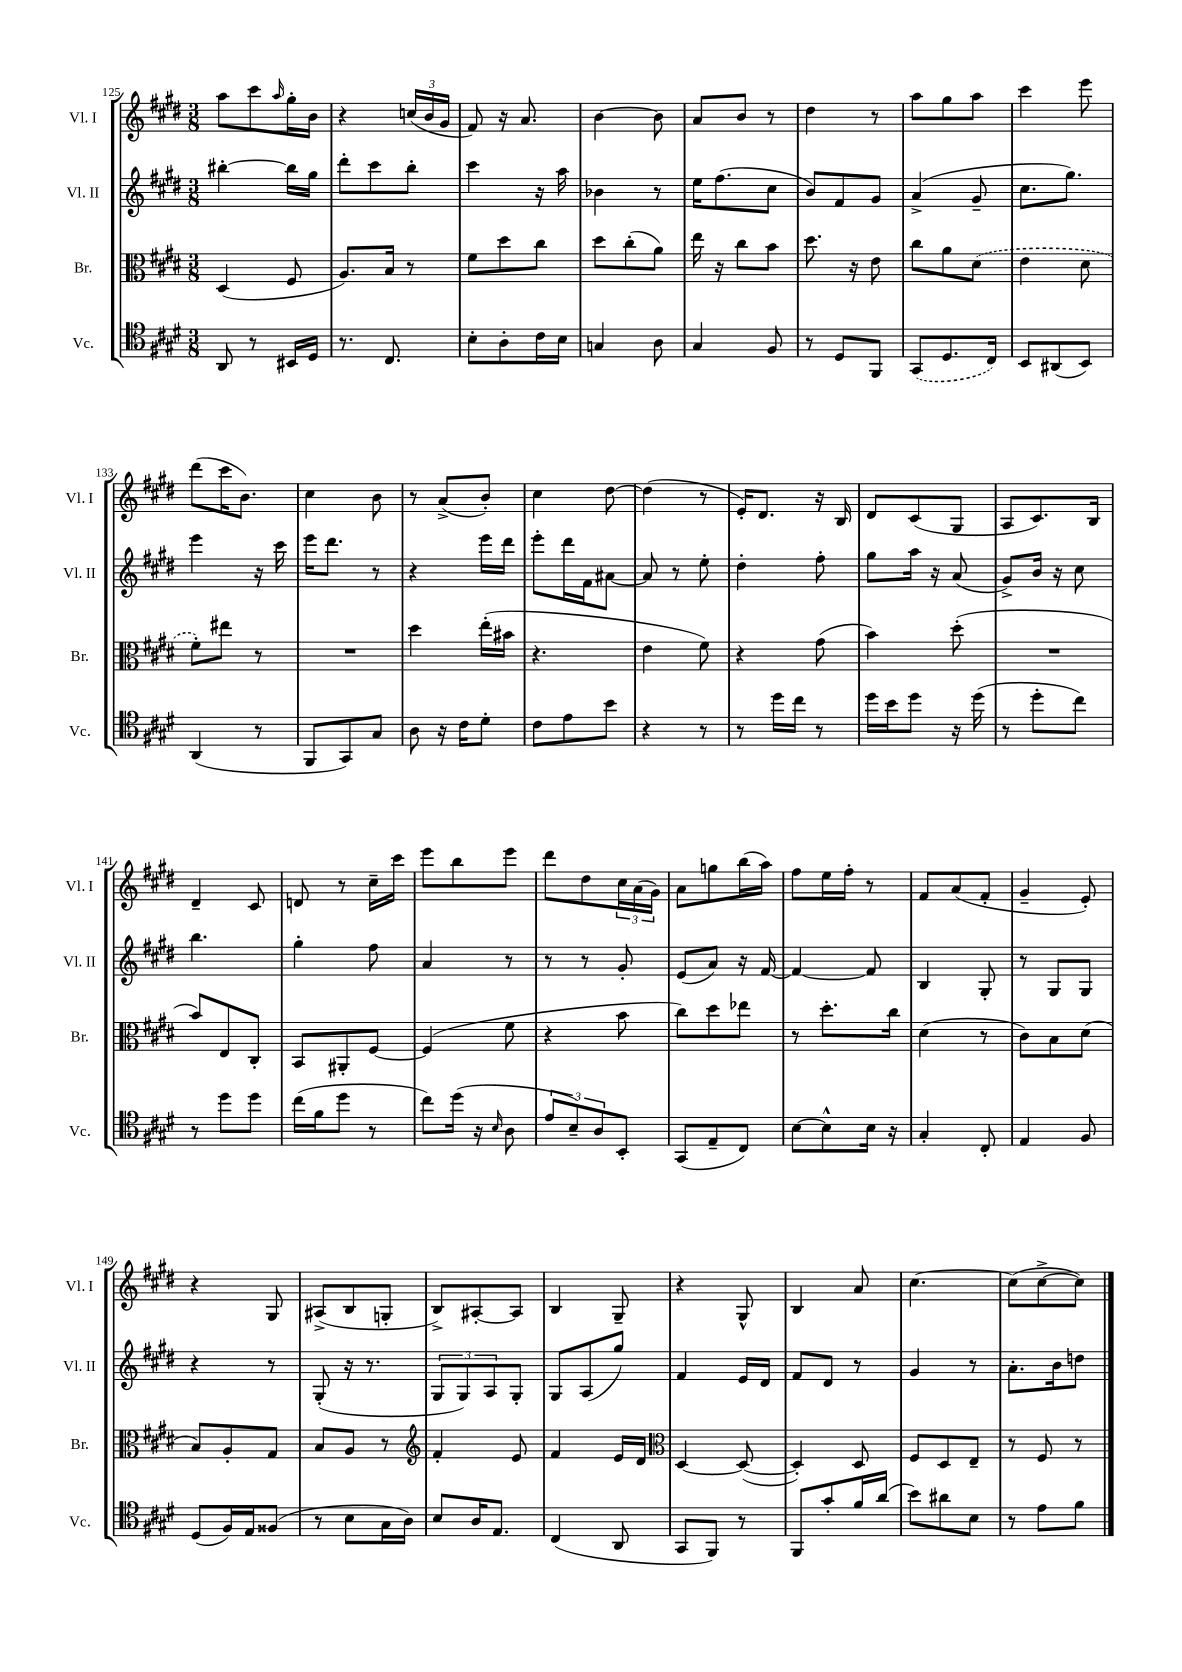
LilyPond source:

<<
\new StaffGroup <<
\new Staff = "s0" \with { instrumentName = "Vl. I" shortInstrumentName = "Vl. I" } {
    \clef treble \key e \major \numericTimeSignature \time 3/8
    a''8 cis'''8 \grace { a''16 } gis''16-. b'16 |
    r4 \tuplet 3/2 { c''16( b'16 gis'16 } |
    fis'8) r16 a'8. |
    b'4~ b'8 |
    a'8 b'8 r8 |
    dis''4 r8 |
    a''8 gis''8 a''8 |
    cis'''4 e'''8 |
    dis'''8( cis'''16 b'8.) |
    cis''4 b'8 |
    r8 a'8->( b'8-.) |
    cis''4 dis''8~ |
    dis''4( r8 |
    e'16-.) dis'8. r16 b16 |
    dis'8 cis'8( gis8 |
    a8 cis'8.) b16 |
    dis'4-- cis'8 |
    d'8 r8 cis''16-- cis'''16 |
    e'''8 b''8 e'''8 |
    dis'''8 dis''8 \tuplet 3/2 { cis''16 a'16( gis'16) } |
    a'8 g''8 b''16( a''16) |
    fis''8 e''16 fis''16-. r8 |
    fis'8 a'8( fis'8-. |
    gis'4-- e'8-.) |
    r4 gis8 |
    ais8->( b8 g8-. |
    b8->) ais8~-. ais8 |
    b4 gis8-- |
    r4 gis8-^ |
    b4 a'8 |
    cis''4.~ |
    cis''8( cis''8~-> cis''8) \bar "|." |
}
\new Staff = "s1" \with { instrumentName = "Vl. II" shortInstrumentName = "Vl. II" } {
    \clef treble \key e \major \numericTimeSignature \time 3/8
    bis''4~-. bis''16 gis''16 |
    dis'''8-. cis'''8 b''8-. |
    cis'''4 r16 a''16 |
    bes'4 r8 |
    e''16 fis''8.( cis''8 |
    b'8) fis'8 gis'8 |
    a'4->( gis'8-- |
    cis''8. gis''8.) |
    e'''4 r16 cis'''16 |
    e'''16 dis'''8. r8 |
    r4 e'''16 dis'''16 |
    e'''8-. dis'''16 fis'16 ais'8~ |
    ais'8 r8 e''8-. |
    dis''4-. fis''8-. |
    gis''8 a''16 r16 a'8( |
    gis'8->) b'16 r16 cis''8 |
    b''4. |
    gis''4-. fis''8 |
    a'4 r8 |
    r8 r8 gis'8-. |
    e'8( a'8) r16 fis'16~ |
    fis'4~ fis'8 |
    b4 gis8-. |
    r8 gis8 gis8 |
    r4 r8 |
    gis8-.( r16 r8. |
    \tuplet 3/2 { gis8 gis8) a8 } gis8-. |
    gis8 a8( gis''8) |
    fis'4 e'16 dis'16 |
    fis'8 dis'8 r8 |
    gis'4 r8 |
    a'8.-. b'16 d''8 \bar "|." |
}
\new Staff = "s2" \with { instrumentName = "Br." shortInstrumentName = "Br." } {
    \clef alto \key e \major \numericTimeSignature \time 3/8
    dis4( fis8 |
    a8.) b16 r8 |
    fis'8 dis''8 cis''8 |
    dis''8 cis''8-.( a'8) |
    e''16 r16 cis''8 b'8 |
    dis''8. r16 e'8 |
    cis''8 a'8 \once \slurDashed dis'8( |
    e'4 dis'8 |
    fis'8-.) eis''8 r8 |
    R4. |
    dis''4 e''16-.( bis'16 |
    r4. |
    e'4 fis'8) |
    r4 gis'8( |
    b'4) dis''8-.( |
    R4. |
    b'8) e8 cis8-. |
    b,8 ais,8-. fis8~ |
    fis4( fis'8 |
    r4 b'8 |
    cis''8) dis''8 ees''8 |
    r8 dis''8.-. cis''16 |
    dis'4( r8 |
    cis'8) b8 dis'8( |
    b8) a8-. gis8 |
    b8 a8 r8 |
    \clef treble fis'4-. e'8 |
    fis'4 e'16 dis'16 |
    \clef alto dis4~ dis8~( |
    dis4-.) dis8 |
    fis8 dis8 e8-- |
    r8 fis8 r8 \bar "|." |
}
\new Staff = "s3" \with { instrumentName = "Vc." shortInstrumentName = "Vc." } {
    \clef tenor \key e \major \numericTimeSignature \time 3/8
    a,8 r8 bis,16 dis16 |
    r8. cis8. |
    b8-. a8-. cis'16 b16 |
    g4 a8 |
    gis4 fis8 |
    r8 dis8 fis,8 |
    \once \slurDashed gis,8( dis8. cis16) |
    b,8 ais,8( b,8) |
    a,4( r8 |
    fis,8 gis,8) gis8 |
    a8 r16 cis'16 dis'8-. |
    cis'8 e'8 b'8 |
    r4 r8 |
    r8 dis''16 cis''16 r8 |
    dis''16 b'16 dis''8 r16 dis''16( |
    r8 dis''8-. cis''8) |
    r8 dis''8 dis''8 |
    cis''16( fis'16 dis''8 r8 |
    cis''8) dis''16( r16 \grace { b16 } a8 |
    \tuplet 3/2 { e'8 b8--) a8 } b,8-. |
    gis,8( e8-- cis8) |
    b8~ b8-^ b16 r16 |
    gis4-. cis8-. |
    e4 fis8 |
    dis8( fis16) e16 fisis8( |
    r8 b8 gis16 a16) |
    b8 a16 e8. |
    cis4( a,8 |
    gis,8 fis,8) r8 |
    fis,8 gis'8-. fis'16 a'16( |
    b'8) ais'8 b8 |
    r8 e'8 fis'8 \bar "|." |
}
>>
>>
\layout { \context { \Score currentBarNumber = #125 } }
